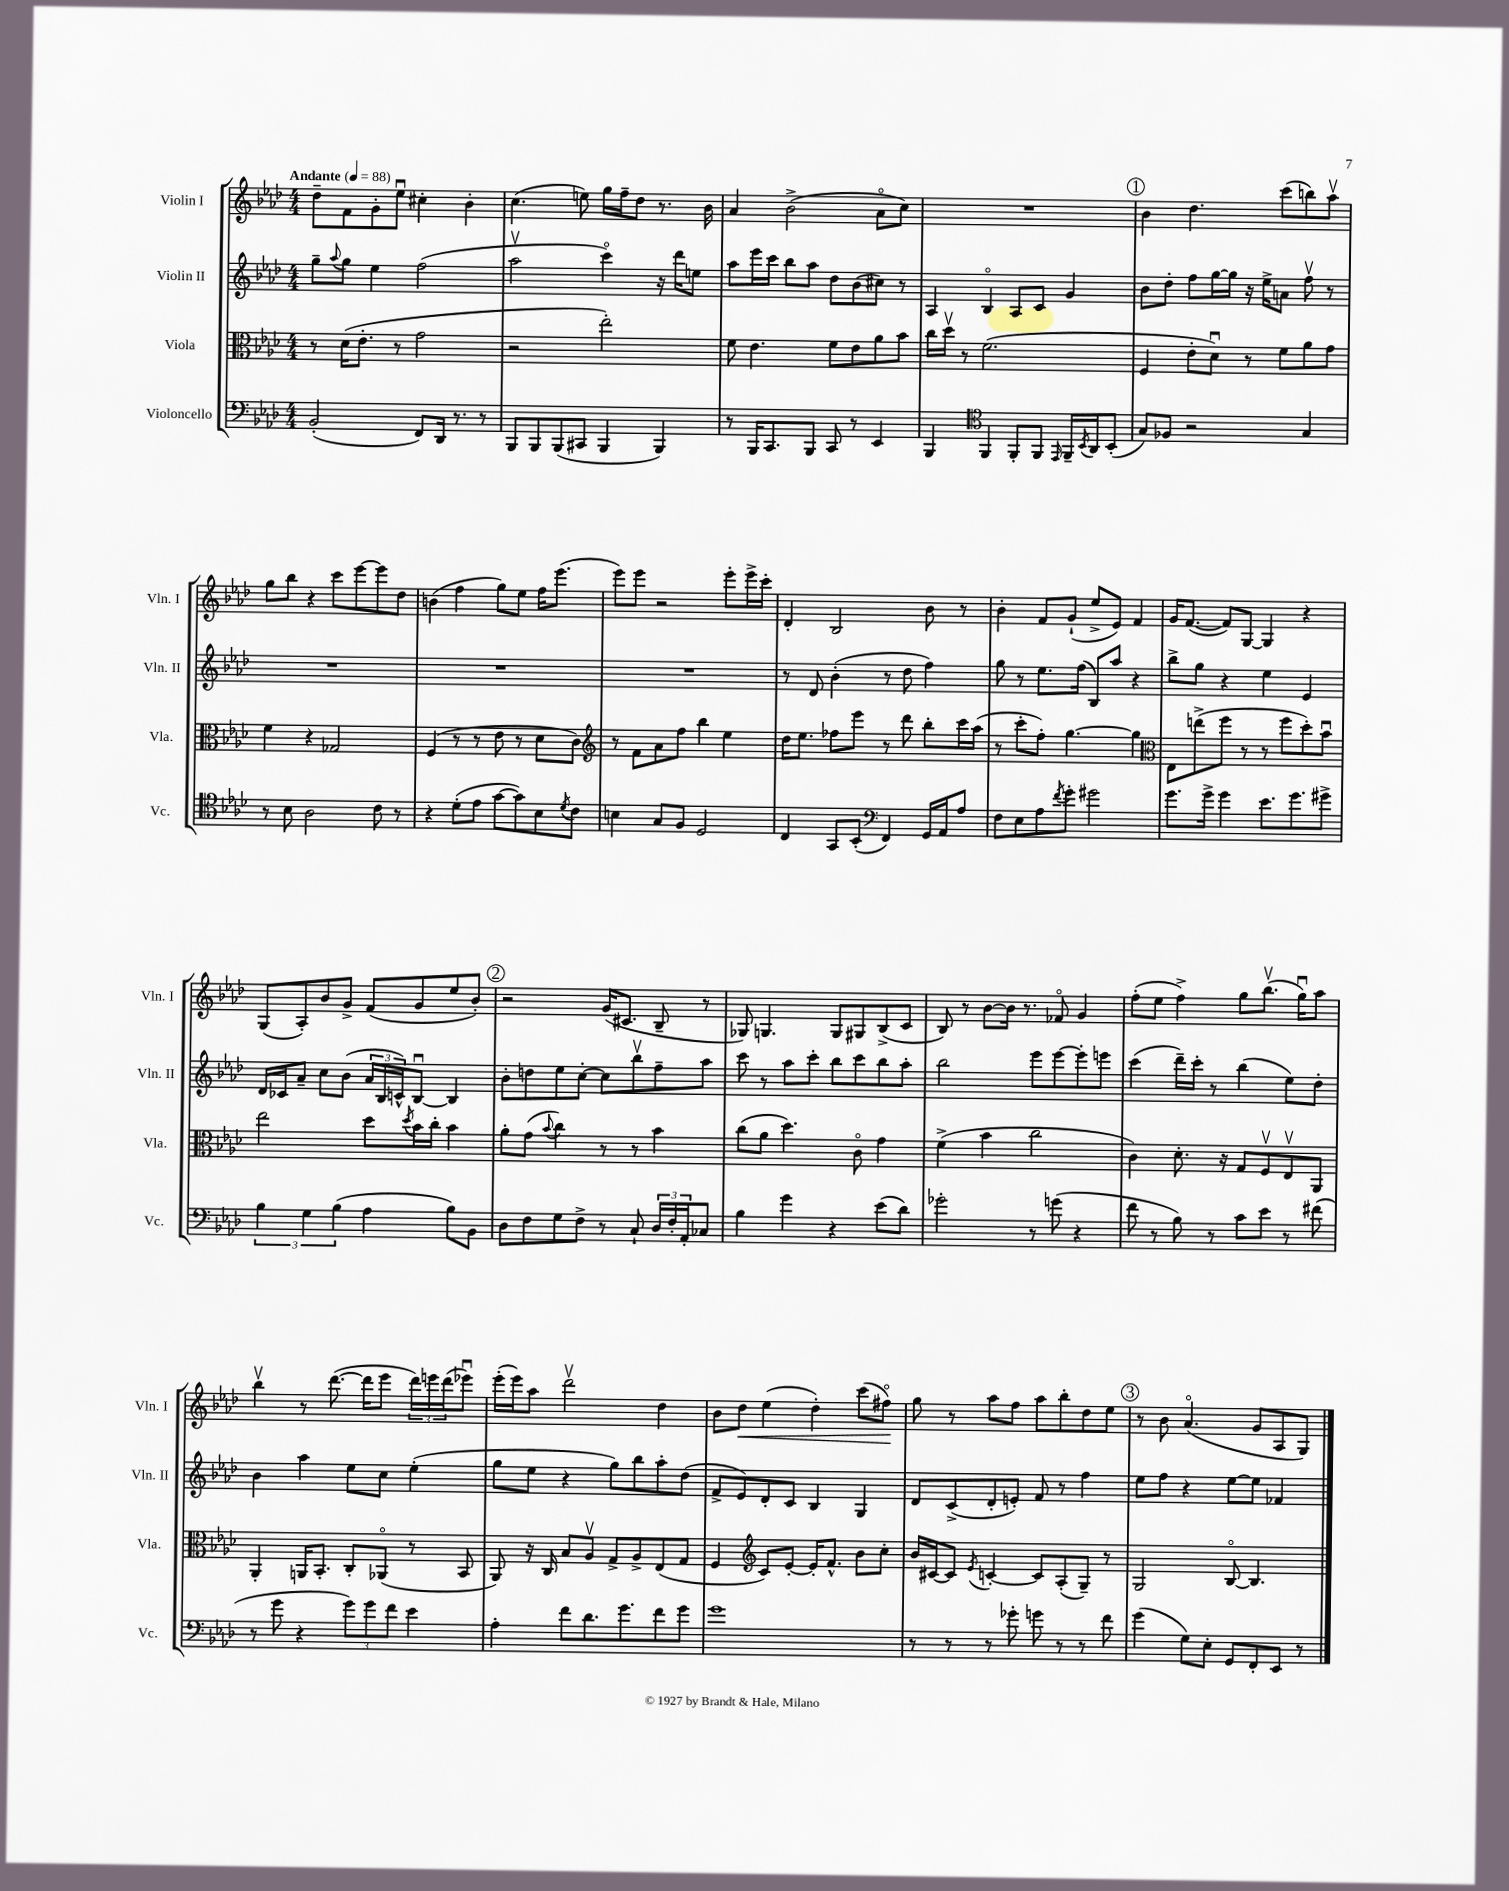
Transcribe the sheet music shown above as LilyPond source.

<<
\new StaffGroup <<
\new Staff = "s0" \with { instrumentName = "Violin I" shortInstrumentName = "Vln. I" } {
    \clef treble \key aes \major \numericTimeSignature \time 4/4 \tempo "Andante" 4 = 88
    des''8-- f'8 g'8-. ees''8\downbow cis''4-. bes'4-. |
    c''4.( e''8) g''16 f''16-- des''8 r8. bes'16 |
    aes'4 bes'2->( aes'8\flageolet c''8) |
    R1 |
    \mark \markup { \circle "1" } bes'4 des''4. c'''8( b''8) aes''8\upbow |
    g''8 bes''8 r4 c'''8 ees'''8~ ees'''8 des''8 |
    b'4( f''4 g''8) ees''8 f''16 ees'''8.( |
    ees'''8) ees'''8 r2 ees'''8-. ees'''16-> c'''16-. |
    des'4-. bes2 bes'8 r8 |
    bes'4-. f'8 g'8-!( ees''8-> ees'8) f'4 |
    g'16 f'8.~( f'8) g8~ g4 r4 |
    g8( aes8-.) bes'8 g'8-> f'8( g'8 ees''8 bes'8-.) |
    \mark \markup { \circle "2" } r2 g'16( cis'8. bes8-- r8 |
    ges8) g4. g8 gis8 bes8->( c'8 |
    bes8) r8 bes'8~ bes'16 r8. fes'8\flageolet g'4 |
    f''8-.( ees''8 f''4->) g''8 bes''8.\upbow( g''16\downbow) aes''8 |
    bes''4\upbow r8 des'''8.~( des'''16 ees'''8 \tuplet 3/2 { des'''16) e'''16 des'''16( } ees'''8\downbow) |
    ees'''16-.( ees'''16) aes''8 des'''2\upbow des''4 |
    bes'8 des''8\< ees''4( des''4-.) c'''8( fis''8\flageolet\!) |
    g''8 r8 aes''8 f''8 aes''8 bes''8-. des''8 ees''8 |
    \mark \markup { \circle "3" } r8 bes'8 aes'4.\flageolet( g'8 aes8 g8) \bar "|." |
}
\new Staff = "s1" \with { instrumentName = "Violin II" shortInstrumentName = "Vln. II" } {
    \clef treble \key aes \major \numericTimeSignature \time 4/4
    g''8-- \appoggiatura { aes''8 } g''8 ees''4 f''2( |
    aes''2\upbow c'''4\flageolet) r16 des'''16 e''8 |
    aes''8 ees'''16 c'''16 bes''8 aes''8 des''8 bes'8( cis''8) r8 |
    aes4 bes4\flageolet aes8 c'8 g'4 |
    \mark \markup { \circle "1" } bes'8 des''8-. f''8 g''16~ g''16 r16 ees''16-> a'8 f''8\upbow r8 |
    R1 |
    R1 |
    R1 |
    r8 des'8 bes'4-.( r8 des''8 f''4) |
    g''8 r8 ees''8. f''16( bes8) aes''8 r4 |
    bes''8-> g''8 r4 ees''4 ees'4 |
    des'16 ces'16 aes'8-- c''8 bes'8( \tuplet 3/2 { aes'16 bes16 c'16-^) } bes8~\downbow bes4 |
    \mark \markup { \circle "2" } bes'8-. d''8 ees''8 c''8~-. c''8 bes''8\upbow f''8-- aes''8 |
    c'''8 r8 aes''8 c'''8-. bes''8 c'''8 bes''8 aes''8-. |
    bes''2 ees'''8 ees'''8~ ees'''8-. e'''8 |
    c'''4( des'''16--) c'''16-. r8 bes''4( ees''8) des''8-. |
    bes'4 aes''4 ees''8 c''8 ees''4-.( |
    g''8 ees''8 r4 g''8) bes''8 aes''8-. des''8( |
    f'8-> ees'8) des'8-. c'8 bes4 g4 |
    des'8 c'8->( des'8-. e'8-.) f'8 r8 f''4 |
    \mark \markup { \circle "3" } ees''8 f''8 r4 ees''8~ ees''8 fes'4 \bar "|." |
}
\new Staff = "s2" \with { instrumentName = "Viola" shortInstrumentName = "Vla." } {
    \clef alto \key aes \major \numericTimeSignature \time 4/4
    r8 des'16( ees'8.-. r8 g'2 |
    r2 ees''2-.) |
    f'8 ees'4. f'8 ees'8 aes'8 bes'8 |
    c''16 des''16\upbow r8 f'2.( |
    \mark \markup { \circle "1" } f4 ees'8-. des'8\downbow) r8 f'8 aes'8 g'8 |
    f'4 r4 ges2 |
    f4( r8 r8 ees'8 r8 des'8 c'8) |
    \clef treble r8 f'8 aes'8 f''8 bes''4 ees''4 |
    des''16 ees''8. fes''8 ees'''8 r8 des'''8 bes''8-. c'''16 aes''16( |
    r8 c'''8-. f''8-.) g''4.~ g''4 |
    \clef alto ees8 e''8->( f''8 r8 r8 f''8 des''8-.) bes'8\downbow |
    ees''2 des''8 \acciaccatura { des''8 } bes'16 c''16-. bes'4 |
    \mark \markup { \circle "2" } aes'8-. g'8( \appoggiatura { bes'8 } c''4) r8 r8 bes'4 |
    c''8( aes'8 des''4.) c'8\flageolet g'4 |
    f'4->( bes'4 c''2 |
    c'4) des'8.-. r16 g8 f8\upbow ees8\upbow aes,8 |
    aes,4-. a,16 bes,8.-. c8-. aes,8\flageolet( r8 bes,8 |
    aes,8) r16 c16 bes8 aes8\upbow g8-> aes8-> ees8( g8 |
    f4 \clef treble c'8) ees'8~-. ees'16-. f'8.-^ bes'8 c''8-. |
    bes'16 cis'16~ cis'8 \acciaccatura { ees'8 } c'4~-. c'8 aes8-.( g8--) r8 |
    \mark \markup { \circle "3" } g2 bes8~\flageolet bes4. \bar "|." |
}
\new Staff = "s3" \with { instrumentName = "Violoncello" shortInstrumentName = "Vc." } {
    \clef bass \key aes \major \numericTimeSignature \time 4/4
    bes,2-.( f,8) des,16 r8. r8 |
    bes,,8 bes,,8 bes,,8( cis,8 bes,,4 bes,,4) |
    r8 bes,,16 c,8. bes,,8 c,8 r8 ees,4 |
    bes,,4 \clef tenor f,4 f,8-. f,8 \grace { ees,16 } f,16-- \acciaccatura { bes,8 } aes,16 bes,8-.( |
    \mark \markup { \circle "1" } g8) fes8 r2 g4 |
    r8 bes8 aes2 c'8 r8 |
    r4 des'8-.( ees'8 g'8~ g'8) bes8 \acciaccatura { des'8 } c'8 |
    b4 g8 f8 des2 |
    c4 g,8 bes,8-.( \clef bass f,4) g,16 aes,16 aes8 |
    f8 ees8 aes8 \acciaccatura { f'8 } g'8-. gis'2 |
    g'8. g'16-> g'4 ees'8. g'8. gis'8-> |
    \tuplet 3/2 { bes4 g4 bes4( } aes4 bes8) bes,8 |
    \mark \markup { \circle "2" } des8 f8 g8 f8-> r8 c8-! \tuplet 3/2 { des16 f16-. aes,16-. } ces8 |
    bes4 g'4 r4 ees'8( des'8) |
    ges'2-. r8 g'8( r4 |
    f'8 r8 bes8) r8 c'8 ees'8 r8 fis'8( |
    r8 g'8 r4 \tuplet 3/2 { g'8) g'8 f'8 } ees'4 |
    aes4-. f'8 des'8. g'8. f'8 g'8 |
    g'1 |
    r8 r8 r8 ges'8-. g'8 r8 r8 f'8 |
    \mark \markup { \circle "3" } g'4( g8) ees8-. g,8 f,8-. ees,8 r8 \bar "|." |
}
>>
>>
\layout { \context { \Score \remove "Bar_number_engraver" } }
